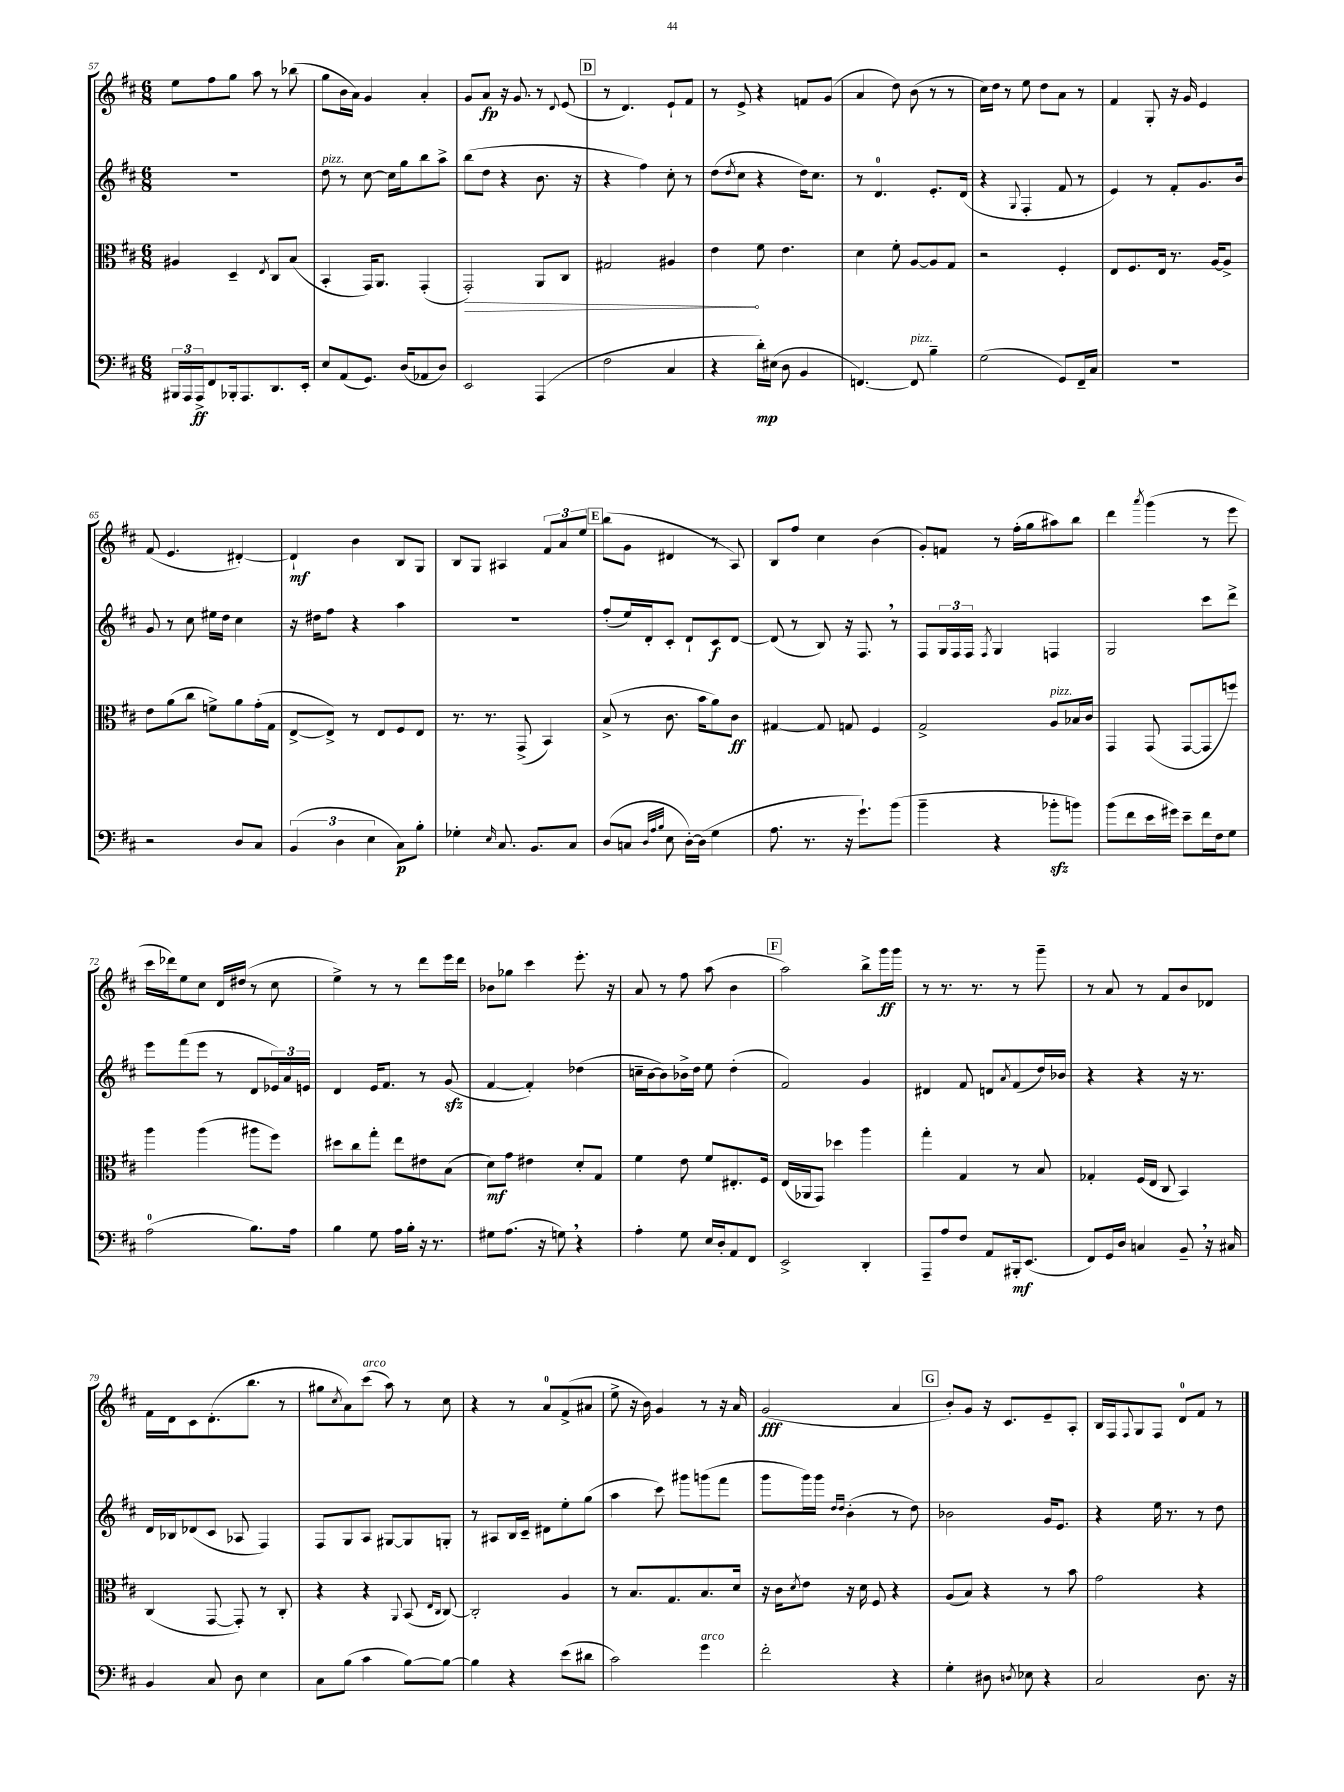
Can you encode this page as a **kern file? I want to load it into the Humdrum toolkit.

**kern	**kern	**kern	**kern
*staff4	*staff3	*staff2	*staff1
*clefF4	*clefC3	*clefG2	*clefG2
*k[f#c#]	*k[f#c#]	*k[f#c#]	*k[f#c#]
*M6/8	*M6/8	*M6/8	*M6/8
24BBB#	4A#	2.r	8ee
24AAA	.	.	.
24AAA^	.	.	.
8FF#	.	.	8ff#
16BBB-'	4D~	.	8gg
8.AAA	.	.	.
.	.	.	8aa
.	8qE	.	.
8.DD	8C#	.	8r
.	(8B	.	(8bb-
16EE'	.	.	.
=	=	=	=
8E	4BB'	8dd	8gg
(8AA	.	8r	16b
.	.	.	16a)
8.GG)	16GG)	[8cc#	4g
.	8.AA	.	.
.	.	16cc#]	.
(16D	.	16gg	.
8AA-	(4GG'	8bb	4a'
8D)	.	8aa^	.
=	=	=	=
2EE	2GG')	(8bb	8g
.	.	8dd	8a
.	.	4r	16r
.	.	.	8.g
(4AAA	8AA	8.b	8r
.	.	.	8qqd
.	8C#	.	(8e
.	.	16r	.
=	=	=	=
2F#	2G#	4r	8r
.	.	.	4.d)
.	.	4ff#)	.
4C#	4A#	8cc#'	8e`
.	.	8r	8f#
=	=	=	=
4r	4e	(8dd	8r
.	.	8qdd	.
.	.	8cc#	8e^
16d')	8f#	4r	4r
(16E#	.	.	.
8D	4.e	.	.
4BB	.	16dd)	8f
.	.	8.cc#	.
.	.	.	(8g
=	=	=	=
[4.FF)	4d	8r	4a
.	.	4.d	.
.	8f#'	.	8dd)
8FF]	[8A	.	(8b
4B~	8A]	8.e'	8r
.	8G	.	8r
.	.	(16d	.
=	=	=	=
(2G	2r	4r	16cc#)
.	.	.	16dd
.	.	.	8r
.	.	8qqG	.
.	.	4F#'	8ee
.	.	.	8dd
8GG)	4F#'	8f#	8a
16FF#~	.	8r	8r
16C#	.	.	.
=	=	=	=
2.r	8E	4e)	4f#
.	8.F#	.	.
.	.	8r	8G'
.	16E	.	.
.	8.r	8f#'	16r
.	.	.	16g
.	.	8.g	4e
.	[16A	.	.
.	8A^]	.	.
.	.	16b	.
=	=	=	=
2r	8e	8g	(8f#
.	(8a	8r	4.e
.	8cc#	8cc#	.
.	8f^)	16ee#	.
.	.	16dd	.
8D	8a	4cc#	[4d#')
8C#	(16g'	.	.
.	16G	.	.
=	=	=	=
(6BB	[8E^	16r	4d#`]
.	.	16dd#	.
.	8E^])	8ff#	.
6D	.	.	.
.	8r	4r	4b
6E	.	.	.
.	8E	.	.
8C#)	8F#	4aa	8B
8B'	8E	.	8G
=	=	=	=
4G-'	8.r	2.r	8B
.	.	.	8G
.	8.r	.	.
16qqE	.	.	.
8.C#	.	.	4A#
.	(8GG^	.	.
8.BB	.	.	.
.	4BB)	.	12f#
.	.	.	12a
8C#	.	.	.
.	.	.	12ee
=	=	=	=
(8D	(8B^	(8ff#'	(8bb
8C	8r	16ee)	8g
.	.	16d'	.
32qqD	.	.	.
32qqA	.	.	.
32qqB	.	.	.
8E	8.c#	8c#'	4d#
[16D')	.	8d`	.
(16D]	16b	.	.
4G	8a)	8c#	8r
.	8c#	[8d	8A)
=	=	=	=
8.A	[4G#	(8d]	8B
.	.	8r	8ff#
8.r	.	.	.
.	8G#]	8B)	4cc#
16r	8G	16r	.
8.g`)	.	8.F#	.
.	4F#	.	(4b
(8b	.	8r	.
=	=	=	=
4b~	2G^	8F#	8g')
.	.	24G	8f
.	.	24F#	.
.	.	24F#	.
.	.	8qF#	.
4r	.	4G	8r
.	.	.	(16ff#'
.	.	.	16gg
8b-'	8A	4F	8aa#)
8b)	16B-	.	8bb
.	16c#	.	.
=	=	=	=
(8b	4GG	2G	4ddd
8f#	.	.	.
.	.	.	8qaaa
16e	(8GG	.	(4ggg
16g#)	.	.	.
8e~	[8GG	.	.
16f#	8GG]	8ccc#	8r
16F#	.	.	.
8G	8ff)	8ddd^	8eee
=	=	=	=
(2A	4aa	8eee	16ccc#
.	.	.	16ddd-)
.	.	(8fff#	8ee
.	(4aa	8eee	8cc#
.	.	8r	16d
.	.	.	(16dd#
8.B)	8aa#	8d	8r
.	8ff#)	24e-)	8cc#
.	.	24a	.
16A	.	.	.
.	.	24e	.
=	=	=	=
4B	8dd#	4d	4ee^)
.	8cc#	.	.
8G	8gg'	16e	8r
.	.	8.f#	.
16A	8ee	.	8r
16B'	.	.	.
16r	8e#	8r	8ddd
8.r	.	.	.
.	(8B	(8g	16eee
.	.	.	16ddd
=	=	=	=
8G#	8d)	[4f#	8b-
(8.A	8g	.	8gg-
.	4e#	4f#'])	4ccc#
16r	.	.	.
8G)	.	.	.
4r	8d'	(4dd-	8.eee'
.	8G	.	.
.	.	.	16r
=	=	=	=
4A'	4f#	16cc~	8a
.	.	[16b	.
.	.	8b])	8r
8G	8e	16b-^	8ff#
.	.	16dd	.
16E	8f#	8ee	(8aa
16D'	.	.	.
8AA	8.E#'	(4dd'	4b
8FF#	.	.	.
.	16F#	.	.
=	=	=	=
2EE^	(16E	2f#)	2aa)
.	16AA-	.	.
.	8GG)	.	.
.	4dd-	.	.
4DD'	4aa	4g	8bb^
.	.	.	16ggg
.	.	.	16ggg
=	=	=	=
8AAA~	4gg'	4d#	8r
8A	.	.	8.r
8F#	4G	8f#	.
.	.	.	8.r
8AA	.	8d	.
.	.	8qa	.
16BBB#'	8r	(8f#	8r
(8.EE	.	.	.
.	8B	16dd)	8ggg~
.	.	16b-	.
=	=	=	=
8FF#)	4G-'	4r	8r
16GG	.	.	8a
16D	.	.	.
4C	(16F#	4r	8r
.	16E	.	.
.	8C#	.	8f#
8BB~	4BB)	16r	8b
.	.	8.r	.
16r	.	.	8d-
16C#	.	.	.
=	=	=	=
4BB	(4C#	16d	16f#
.	.	16B-	16d
.	.	(8d-	8c#
8C#	[8GG	8c#	(8.d'
8D	8GG'])	8A-	.
.	.	.	8.bb
4E	8r	4F#)	.
.	8C#'	.	8r
=	=	=	=
8C#	4r	8F#	8gg#
.	.	.	8qcc#
(8B	.	8G	8a)
4c#	4r	8A	(8ccc#
.	.	[8G#	8aa)
.	8qqAA	.	.
[8B)	(8BB	8G#]	8r
.	16qqE	.	.
.	16qqC#	.	.
8B_	[8C#)	8G'	8cc#
=	=	=	=
4B]	2C#']	8r	4r
.	.	8A#	.
4r	.	16B	8r
.	.	16c#~	.
.	.	8d#	8a
(8e	4A	8ee'	(8f#^
8d#	.	(8gg	8a#
=	=	=	=
2c#)	8r	4aa	8ee^
.	8.B	.	16r
.	.	.	16b)
.	.	8ccc#)	4g
.	8.G	.	.
.	.	8ggg#	.
4g	8.B	(8ggg	8r
.	.	8fff#	16r
.	16d	.	16a
=	=	=	=
2f#'	16r	8ggg	(2g
.	16c#	.	.
.	8qd	.	.
.	8e	16ggg)	.
.	.	16ggg	.
.	.	16qqdd	.
.	.	16qqdd	.
.	16r	(4b'	.
.	16d	.	.
.	8F#	.	.
4r	4r	8r	4a
.	.	8dd)	.
=	=	=	=
4G'	(8A	2b-	8b')
.	8B)	.	8g
8D#	4r	.	16r
.	.	.	8.c#
8qD	.	.	.
8E-	.	.	.
4r	8r	16g	8e~
.	.	8.e	.
.	8b	.	8A'
=	=	=	=
2C#	2g	4r	16B
.	.	.	16F#
.	.	.	8qqF#
.	.	.	8G
.	.	16ee	8F#
.	.	8.r	.
.	.	.	8d
8.D	4r	8r	8f#
.	.	8dd	8r
16r	.	.	.
==	==	==	==
*-	*-	*-	*-
